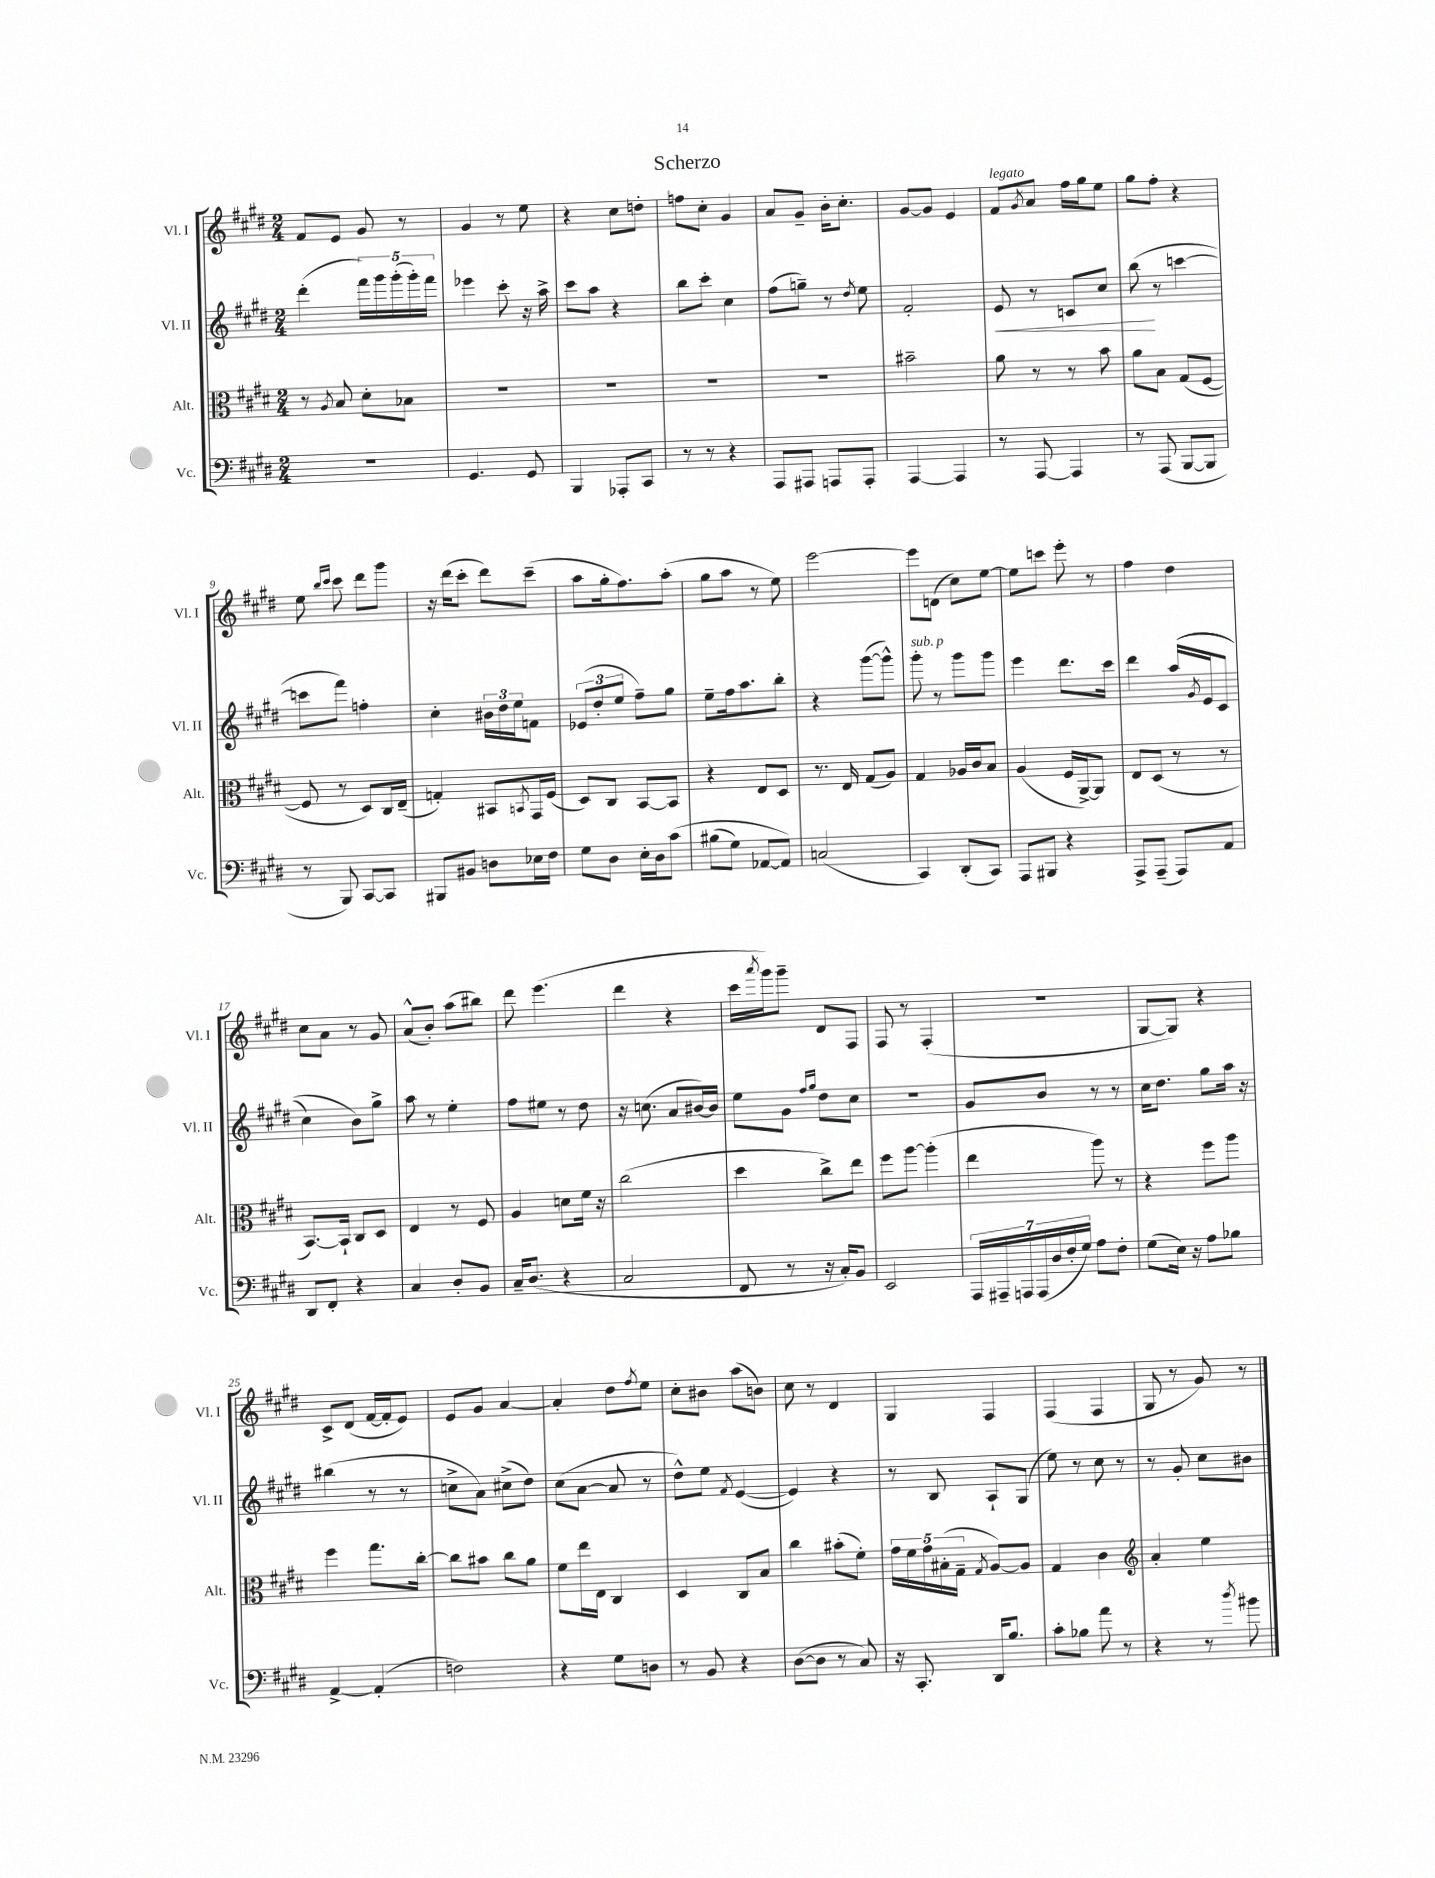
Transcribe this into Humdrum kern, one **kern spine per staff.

**kern	**kern	**kern	**dynam	**kern
*part4	*part3	*part2	*part2	*part1
*staff4	*staff3	*staff2	*staff2	*staff1
*I"Vc.	*I"Alt.	*I"Vl. II	*	*I"Vl. I
*I'Vc.	*I'Alt.	*I'Vl. II	*	*I'Vl. I
*clefF4	*clefC3	*clefG2	*	*clefG2
*k[f#c#g#d#]	*k[f#c#g#d#]	*k[f#c#g#d#]	*	*k[f#c#g#d#]
*M2/4	*M2/4	*M2/4	*	*M2/4
=1	=1	=1	=1	=1
2r	8r	(4ddd#'\	.	8f#/L
.	8qA/	.	.	.
.	8B/	.	.	8e/J
.	8d#'\L	20fff#\LL)	.	8g#/
.	.	20ggg#\	.	.
.	.	(20ggg#'\	.	.
.	8B-X\J	.	.	8r
.	.	20ggg#'\)	.	.
.	.	20fff#\JJ	.	.
=2	=2	=2	=2	=2
4.GG#/	2r	4eee-X\	.	4g#/
.	.	8ccc#'\	.	8r
8GG#/	.	16r	.	8ee\
.	.	16aa^\	.	.
=3	=3	=3	=3	=3
4BBB/	2r	8ccc#\L	.	4r
.	.	8aa\J	.	.
8AAA-X'/L	.	4r	.	8cc#\L
8CC#/J	.	.	.	8ddn'\J
=4	=4	=4	=4	=4
8r	2r	8bb\L	.	8ffn\L
8r	.	8ccc#'\J	.	8cc#'\J
4r	.	4cc#\	.	4g#/
=5	=5	=5	=5	=5
8AAA/L	2r	(8ff#\L	.	8a/L
8AAA#X/J	.	8ggn~\J)	.	8g#~/J
8AAAn/L	.	8r	.	16b'\KL
.	.	.	.	8.cc#'\J
.	.	8qdd#/	.	.
8AAA'/J	.	8ee\	.	.
=6	=6	=6	=6	=6
[4AAA/	2b#X~\	2f#'/	.	[8g#/L
.	.	.	.	8g#/J]
4AAA/]	.	.	.	4e/
=7	=7	=7	=7	=7
!	!	!	!	!LO:TX:a:i:t=legato
!	!	!	!LO:HP:b	!
8r	8a\	8e/	<	8f#/L
.	.	.	.	8qg#/
[8AAA/	8r	8r	.	8a/J
4AAA/]	8r	8cn/L	.	16ff#\LL
.	.	.	.	16gg#\J
.	8b\	8cc#/J	.	8ee\J
=8	=8	=8	=8	=8
8r	8a\L	(8bb\	.	8gg#\L
(8AAA/	8B\J	8r	[	8ff#'\J
[8BBB/L	(8G#/L	[4cccn\	.	4r
8BBB/J]	[8F#/J	.	.	.
!!LO:LB:g=z
=9	=9	=9	=9	=9
8r	8F#/]	8cccn\L]	.	8ee\
.	.	.	.	16qqbb/LL
.	.	.	.	16qqccc#/JJ
8BBB/)	8r	8fff#\J)	.	8ccc#\
[8CC#/L	8D#/L)	4ffn'\	.	8ddd#\L
8CC#/J]	16C#/L	.	.	8ggg#\J
.	(16E~/JJ	.	.	.
=10	=10	=10	=10	=10
8BBB#X/L	4Gn'/)	4cc#'\	.	16r
.	.	.	.	(16ddd#\KL
8BB#X/J	.	.	.	8ccc#'\J
8Dn\L	8BB#X/L	24b#X\LL	.	8ddd#\L)
.	.	24dd#\	.	.
.	.	24ee\J	.	.
.	8qBBn/	.	.	.
16E-X\L	16GG#/L	8fn\J	.	(8ccc#~\J
16F#\JJ	(16F#/JJ	.	.	.
=11	=11	=11	=11	=11
8G#\L	8D#/L)	(12e-X/L	.	8aa\L
.	.	12dd#'/	.	.
8D#\J	8C#/J	.	.	16gg#'\k
.	.	12ee/J	.	.
.	.	.	.	8.ff#\)
16E'\LL	[8BB/L	8ff#~\L)	.	.
16D#\J	.	.	.	.
(8c#\J	8BB/J]	8gg#\J	.	(8aa'\J
=12	=12	=12	=12	=12
(8B#X\L	4r	8ee~\L	.	8gg#\L
8G#\J)	.	16ff#\k	.	8aa\J
.	.	8.aa\	.	.
[8AA-X/L	8E/L	.	.	8r
8AA-/J])	8D#/J	8bb'\J	.	8ee\)
=13	=13	=13	=13	=13
(2Cn/	8.r	4r	.	[2eee\
.	16E/	.	.	.
.	(8G#/L	([8ggg#\L	.	.
.	8A/J)	8ggg#^^\J])	.	.
=14	=14	=14	=14	=14
!	!	!LO:TX:a:i:t=sub. p	!	!
4CC#/)	4G#/	8ggg#'\	.	8eee\L]
.	.	8r	.	(8dn\J
(8DD#'/L	16A-X/LL	8ggg#\L	.	8cc#\L)
.	16c#/J	.	.	.
8CC#/J)	8B/J	8ggg#\J	.	[8ee\J
=15	=15	=15	=15	=15
8AAA/L	(4A/	4eee\	.	8ee\L]
8BBB#X/J	.	.	.	8cccn\J
4r	16F#/LL	8.ddd#\L	.	8eee'\
.	[16AA^/J)	.	.	.
.	8AA/J]	.	.	8r
.	.	16ccc#\Jk	.	.
=16	=16	=16	=16	=16
8AAA^/L	8E/L	4ddd#\	.	4ff#\
(8AAA~/J	(8D#/J	.	.	.
8AAA/L)	8r	((16aa/LL	.	4dd#\
.	.	8qg#/	.	.
.	.	16e/J	.	.
8AA/J	8r	8c#/J	.	.
!!LO:LB:g=z
=17	=17	=17	=17	=17
8DD#/L	[8.BB/L)	4cc#\)	.	8cc#\L
8FF#'/J	.	.	.	8a\J
.	16BB`/Jk]	.	.	.
4r	8C#/L	8b\L)	.	8r
.	8D#/J	8gg#^\J	.	8g#/
=18	=18	=18	=18	=18
4C#/	4E/	8aa\	.	(8a^^/L
.	.	8r	.	8b'/J)
8D#'/L	8r	4ee'\	.	(8aa\L
8BB/J	8F#/	.	.	8bb#X\J)
=19	=19	=19	=19	=19
16C#~/KL	4A/	8ff#\L	.	8ddd#\
(8.D#/J	.	.	.	.
.	.	8ee#X\J	.	(4.eee\
4r	8dn\L	8r	.	.
.	16f#\Jk	8dd#\	.	.
.	16r	.	.	.
=20	=20	=20	=20	=20
2C#/	(2cc#\	16r	.	4ddd#\
.	.	(8.ccn\	.	.
.	.	8a/L	.	4r
.	.	[16b#X/L)	.	.
.	.	16b#/JJ]	.	.
=21	=21	=21	=21	=21
8FF#/	4dd#\	8ee\L	.	16ccc#\LL
.	.	.	.	8qaaa/
.	.	.	.	16ggg#\J)
8r	.	8g#\J	.	8ggg#~\J
.	.	16qqff#/LL	.	.
.	.	16qqgg#/JJ	.	.
16r	8cc#^\L)	8dd#\L	.	8d#/L
16C#'/KL)	.	.	.	.
8BB/J	8ee\J	8cc#\J	.	8F#/J
=22	=22	=22	=22	=22
2EE/	8ff#\L	2r	.	8F#/
.	[8aa\J	.	.	8r
.	(4aa'\]	.	.	(4F#'/
=23	=23	=23	=23	=23
28AAA/LL	4ee\	8g#/L	.	2r
28AAA#X~/	.	.	.	.
28AAAn/	.	.	.	.
(28AAA/	.	.	.	.
.	.	8b/J	.	.
28D#/	.	.	.	.
28F#'/	.	.	.	.
28G#/JJ)	.	.	.	.
8A\L	8aa\)	8r	.	.
8F#'\J	8r	8r	.	.
=24	=24	=24	=24	=24
(8G#\L	4r	16cc#\KL	.	[8G#/L
.	.	8.dd#\J	.	.
16E\Jk)	.	.	.	8G#/J])
16r	.	.	.	.
8A\L	8ff#\L	8gg#\L	.	4r
8B-X\J	8aa\J	16aa\Jk	.	.
.	.	16r	.	.
!!LO:LB:g=z
=25	=25	=25	=25	=25
[4AA^/	4ff#\	(4bb#X\	.	8c#^/L
.	.	.	.	(8d#/J
(4AA'/]	8.gg#\L	8r	.	[16f#/LL
.	.	.	.	16f#'/J]
.	.	8r	.	8e/J)
.	[16cc#'\Jk	.	.	.
=26	=26	=26	=26	=26
2Fn\)	8cc#\L]	8ccn^\L	.	8e/L
.	8b#X\J	8a\J)	.	8g#/J
.	8cc#\L	(8cc#X^\L	.	[4a/
.	8a\J	8dd#\J)	.	.
=27	=27	=27	=27	=27
4r	8f#\L	(8cc#\L	.	4a'/]
.	16ee\L	[8a\J	.	.
.	16E\JJ	.	.	.
8G#\L	4C#/	8a/]	.	8dd#\L
.	.	.	.	8qff#/
8Dn\J	.	8r	.	8ee\J
=28	=28	=28	=28	=28
8r	4D#/	8dd#^^\L)	.	8cc#'\L
8BB/	.	8ee\J	.	8b#X\J
.	.	8qf#/	.	.
4r	8C#/L	([4e/	.	(8aa\L
.	8B/J	.	.	8bn\J)
=29	=29	=29	=29	=29
([8D#\L	4cc#\	4e/])	.	8cc#\
8D#\J]	.	.	.	8r
8r	(8b#X'\L	4r	.	4d#/
8C#/)	8f#'\J)	.	.	.
=30	=30	=30	=30	=30
16r	20g#\LL	8r	.	4G#/
.	20f#\	.	.	.
8.CC#'/	.	.	.	.
.	20g#\	.	.	.
.	.	8B/	.	.
.	(20B#X'\	.	.	.
.	20G#~\JJ	.	.	.
.	8qG#/	.	.	.
16DD#/KL	[8A/L)	8A`/L	.	4F#/
8.B/J	.	.	.	.
.	8A/J]	(8G#/J	.	.
=31	=31	=31	=31	=31
8c#'\L	4G#/	8ee\)	.	(4F#/
8B-X\J	.	8r	.	.
8a\	4c#\	8cc#\	.	4F#/
8r	.	8r	.	.
=32	=32	=32	=32	=32
*	*clefG2	*	*	*
4r	4a'/	8r	.	8G#/
.	.	8g#'/	.	8r
8r	4ee\	8cc#\L	.	8g#/)
8qdd#/	.	.	.	.
8b#X\	.	8b#X\J	.	8r
==	==	==	==	==
*-	*-	*-	*-	*-
